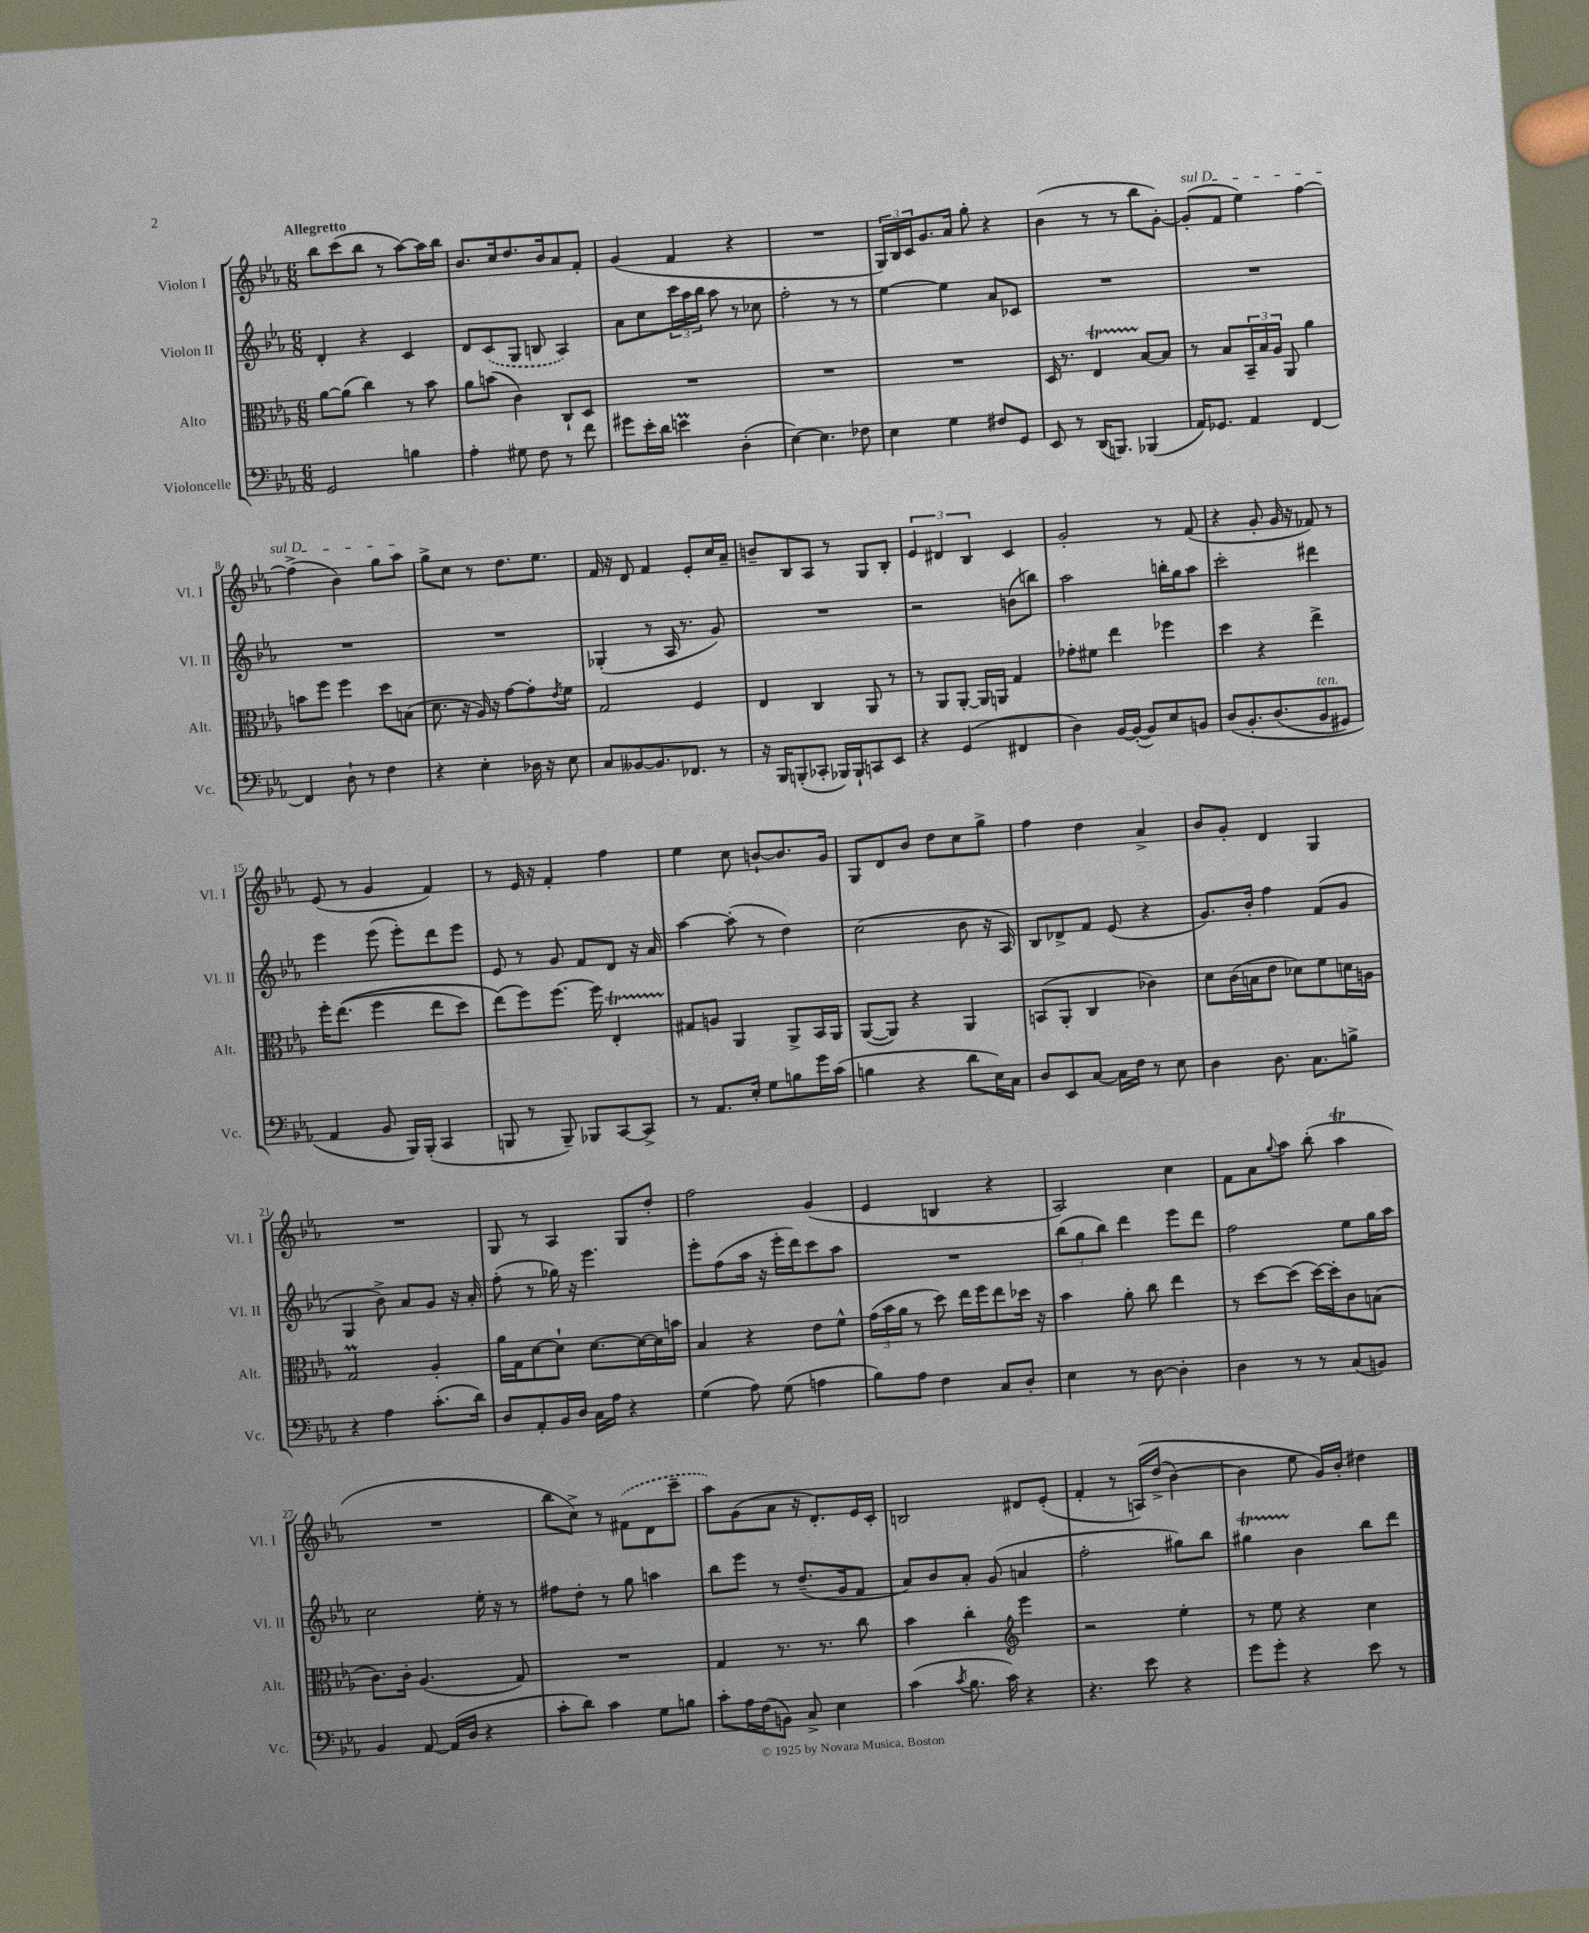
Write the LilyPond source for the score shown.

<<
\new StaffGroup <<
\new Staff = "s0" \with { instrumentName = "Violon I" shortInstrumentName = "Vl. I" } {
    \clef treble \key ees \major \numericTimeSignature \time 6/8 \tempo "Allegretto"
    bes''8 c'''8( bes''8 r8 aes''8~) aes''16 bes''16 |
    bes'8. c''16 d''8. bes'16 aes'8 f'8-. |
    g'4( f'4 r4 |
    R2. |
    \tuplet 3/2 { g16) bes16 c'16 } g'8. aes'16 g''8-. r4 |
    bes'4( r8 r8 bes''8 g'8~-.) |
    \once \override TextSpanner.bound-details.left.text = \markup { \italic "sul D" } g'8-.\startTextSpan( f'8 ees''4) f''4~ |
    f''4->( bes'4) g''8 aes''8\stopTextSpan |
    g''8-> c''8 r8 d''8. ees''8. |
    f'16 r16 d'8 f'4 ees'8-. c''16 aes'16-- |
    b'8-- bes8 aes8 r8 g8 bes8-. |
    \tuplet 3/2 { ees'4 dis'4 bes4 } c'4 |
    g'2-. r8 f'8( |
    r4 g'8-. g'16 r16 fes'8) r8 |
    ees'8( r8 g'4 f'4) |
    r8 ees'16 r16 f'4-. f''4 |
    ees''4 c''8 b'8~-! b'8. g'16 |
    g8 d'8 bes'8 d''8 c''8 g''8-> |
    f''4 d''4 aes'4-> |
    bes'8 g'8-. d'4 g4 |
    R2. |
    g8 r8 aes4 g8 d''8-. |
    f''2 g'4( |
    ees'4 b4 r4 |
    aes2) c''4 |
    f'8 aes'8 \appoggiatura { g''8 } aes''8 bes''8-.( aes''4\trill |
    R2. |
    bes''8 c''8->) r8 \once \slurDashed fis'8( d'8 c'''8-- |
    aes''8) g'8( aes'8 r16 d'8.-.) ees'16 c'16-. |
    b2 dis'8 ees'8-.( |
    f'4-. r8 a16)\( d''16->( bes'4~) |
    bes'4 ees''8 g'16\) bes'16-. dis''4 \bar "|." |
}
\new Staff = "s1" \with { instrumentName = "Violon II" shortInstrumentName = "Vl. II" } {
    \clef treble \key ees \major \numericTimeSignature \time 6/8
    d'4-. r4 c'4 |
    d'8 \once \slurDashed c'8( g8 b8 aes4) |
    aes'8 c''8 \tuplet 3/2 { c'''16 aes''16 bes''16 } aes''8 r8 ces''8 |
    f''2-. r8 r8 |
    ees''4~ ees''4 aes'8 ces'8 |
    R2. |
    R2. |
    R2. |
    R2. |
    ges4-.( r8 aes16 r8. g'8) |
    R2. |
    r2 b'8( b''8) |
    aes''2 b''16-. g''16 aes''8 |
    c'''2-. dis'''4 |
    ees'''4 ees'''8( ees'''8-.) d'''8 ees'''8 |
    ees'8 r8 g'8 f'8 d'8 r16 aes'16 |
    aes''4~ aes''8-.( r8 d''4) |
    c''2( bes'8 r16 aes16) |
    bes8 des'8-> f'8 ees'8( r4 |
    g'8.) bes'16-. f''4 f'8( g'8 |
    g4 bes'8->) aes'8 g'8 r16 aes'16-. |
    f''8-.( r8 ges''16) r16 ees'''4. |
    ees'''8-. f''8( aes''16 r16 ees'''16-. d'''16) c'''8 aes''8 |
    R2. |
    \tuplet 3/2 { bes''8( g''8 bes''8) } d'''4 ees'''8 d'''8 |
    f''2 ees''8 g''16 aes''16 |
    c''2 ees''16-. r16 r8 |
    fis''8 d''8-. r8 g''8 a''4 |
    bes''8 ees'''8 r8 d''8.--( g'16 f'8 |
    aes'8) bes'8 aes'8-. g'8( a'4 |
    f''2-. gis''8) bes''8 |
    gis''4\startTrillSpan bes'4\stopTrillSpan bes''8 d'''8 \bar "|." |
}
\new Staff = "s2" \with { instrumentName = "Alto" shortInstrumentName = "Alt." } {
    \clef alto \key ees \major \numericTimeSignature \time 6/8
    aes'8~ aes'8( c''4) r8 bes'8 |
    aes'8 b'8( c'4) c8-! d8 |
    R2. |
    R2. |
    R2. |
    d16 r8. ees4\startTrillSpan bes8~\stopTrillSpan bes8 |
    r8 bes8 \tuplet 3/2 { bes,16-- bes16 aes16 } aes,8 aes'4 |
    b'8 f''8 f''4 d''8 b8( |
    d'8. r16 aes16) r16 g'8~ g'8-. \acciaccatura { ees'8 } f'8 |
    g2 f4 |
    ees4 c4 aes,8 r8 |
    r8 aes,8 aes,8~-. aes,16 a,16 g4 |
    ges'8-. fis'8 ees''4 fes''4 |
    d''4 r4 ees''4-> |
    f''16-. ees''8.(\( f''4 ees''8 d''8) |
    ees''8(\) f''8) f''8.~ f''16 ees4-.\startTrillSpan |
    gis8\stopTrillSpan a8 aes,4 aes,8-> bes,16 aes,16 |
    aes,8~( aes,8) r4 aes,4 |
    b,8( aes,8-. c4 ces'4) |
    d'8 c'16( b16 ees'8 des'8) f'8 d'16 a16 |
    g2\prall aes4-. |
    aes'16 g16 d'8~ d'8-! d'8.~ d'16~ d'16 b'16 |
    bes4 r4 ees'8 f'8-^ |
    \tuplet 3/2 { g'16( bes'16 aes'16 } r8 d''8) ees''16 f''16 ees''8 des''16 r16 |
    bes'4 aes'8-. c''8 ees''4 |
    r8 d''8~ d''8( d''16~) d''16-. c'8 b8( |
    c'8.) c'16-. aes4.( g8) |
    R2. |
    g4 r8. r8. c''8 |
    bes'4 c''4-. \clef treble ees'''4 |
    r2 ees''4-. |
    r8 ees''8 r4 c''4 \bar "|." |
}
\new Staff = "s3" \with { instrumentName = "Violoncelle" shortInstrumentName = "Vc." } {
    \clef bass \key ees \major \numericTimeSignature \time 6/8
    g,2 b4 |
    aes4-. gis8 f8 r8 f'8 |
    gis'8 ees'16-. d'16 e'4\prall d4-.( |
    ees4~) ees4. fes8 |
    ees4 g4 fis8 g,8 |
    ees,8 r8 d,16( b,,8.) bes,,4( |
    aes,16) ges,8. aes,4 f,4~ |
    f,4 d8-! r8 f4 |
    r4 ees4-. des16 r16 ees8 |
    c8 beses,8~ beses,8. fes,8. r8 |
    r16 bes,,16 b,,8-.( ces,8-. bes,,16) bes,,16-! c,8 ees,8 |
    r4 g,4( fis,4 |
    d4) bes,16~ bes,16~-.( bes,8) ees8 b,8 |
    d8\( bes,8.-. d8.( bes,8^\markup { \italic "ten." } gis,8) |
    aes,4 bes,8 bes,,16\) bes,,16-.( c,4 |
    b,,8 r8 b,,8--) bes,,8 c,8~ c,8-> |
    r8 aes,8. ees16-. g8 b8 g'16 c'16( |
    b4 r4 d'8 ees16) c16 |
    d8 ees,8 c8~ c16 f16 r8 ees8 |
    d4 d8. c8. b8-> |
    r4 aes4 c'8.-.( d'16) |
    d8 aes,8-. bes,16 d16 c16 aes16 r4 |
    g4( aes8) g8( a4 |
    bes8) aes8 f4 c8 d8-. |
    ees4 r8 d8~ d4-. |
    d4 r8 r8 c8( b,8) |
    bes,4 aes,8~ aes,16( d16 r4 |
    c'8-. d'8) c'4 g8 b8 |
    c'8-. aes16 f16( b,8) c8-> ees4 |
    c'4( \acciaccatura { c'8 } bes8. c'16) r4 |
    r4. ees'8 r4 |
    g'8 g'8-. r4 ees'8 r8 \bar "|." |
}
>>
>>
